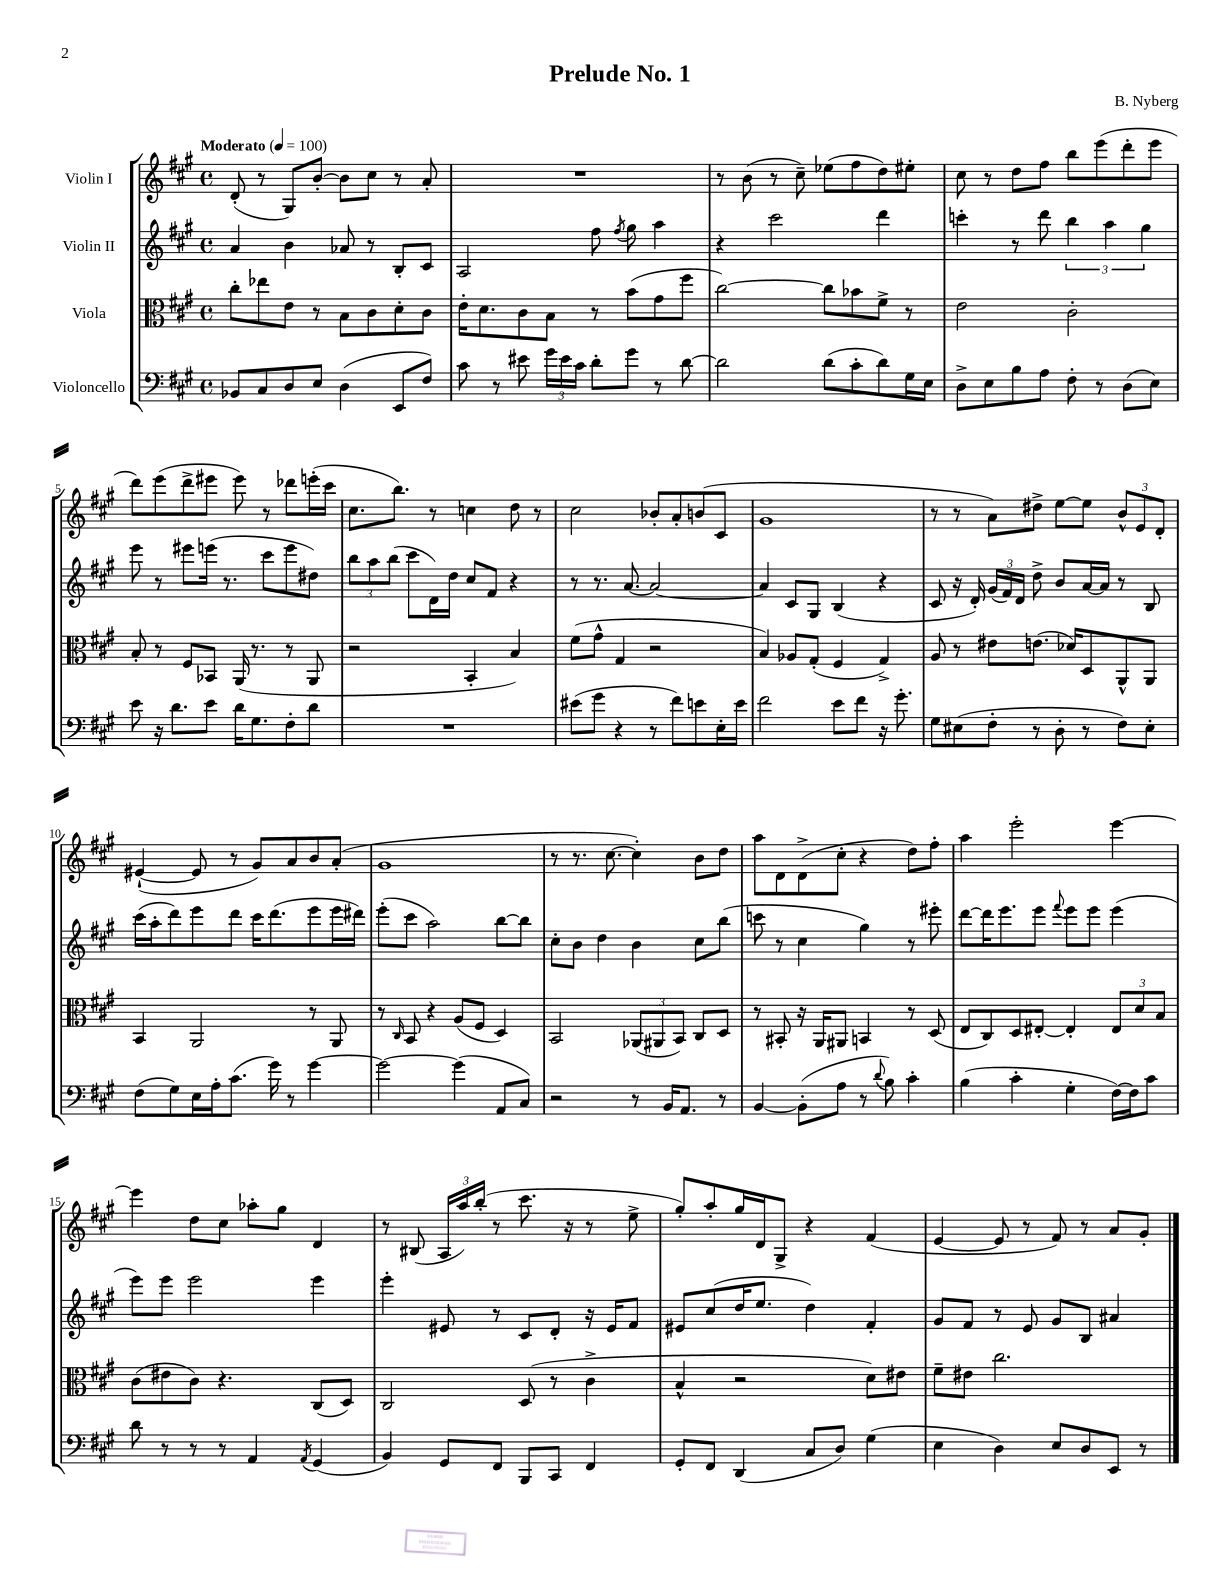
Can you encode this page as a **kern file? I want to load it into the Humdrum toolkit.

**kern	**kern	**kern	**kern
*part4	*part3	*part2	*part1
*staff4	*staff3	*staff2	*staff1
*I"Violoncello	*I"Viola	*I"Violin II	*I"Violin I
*clefF4	*clefC3	*clefG2	*clefG2
*k[f#c#g#]	*k[f#c#g#]	*k[f#c#g#]	*k[f#c#g#]
*M4/4	*M4/4	*M4/4	*M4/4
*met(c)	*met(c)	*met(c)	*met(c)
*MM100	*MM100	*MM100	*MM100
=1	=1	=1	=1
!	!	!	!LO:TX:a:B:t=Moderato
8BB-X/L	8cc#'\L	4a/	(8d'/
8C#/	8ee-X\	.	8r
8D/	8e\J	4b\	8G#/L)
8E/J	8r	.	[8b'/J
(4D\	8B\L	8a-X/	8b\L]
.	8c#\	8r	8cc#\J
8EE/L	8d'\	8B'/L	8r
8F#/J)	8c#\J	8c#/J	8a'/
=2	=2	=2	=2
8c#\	16e'\KL	2A/	1r
.	8.d\	.	.
8r	.	.	.
8e#X\	8c#\	.	.
24g#\LL	8B\J	.	.
24e#\	.	.	.
24c#\JJ	.	.	.
8d'\L	8r	8ff#\	.
.	.	8qff#/	.
8g#\J	(8b\L	8gg#\	.
8r	8g#\	4aa\	.
[8d\	8ff#\J	.	.
=3	=3	=3	=3
2d\]	[2cc#\)	4r	8r
.	.	.	(8b\
.	.	2ccc#\	8r
.	.	.	8cc#~\)
(8d\L	8cc#\L]	.	(8ee-X\L
8c#'\	8b-X\	.	8ff#\
8d\)	8f#^\J	4ddd\	8dd\)
16G#\L	8r	.	8ee#X'\J
16E\JJ	.	.	.
=4	=4	=4	=4
8D^\L	2e\	4cccn'\	8cc#\
8E\	.	.	8r
8B\	.	8r	8dd\L
8A\J	.	8ddd\	8ff#\J
8F#'\	2c#'\	6bb\	8bb\L
8r	.	.	(8eee\
.	.	6aa\	.
(8D\L	.	.	8ddd'\
.	.	6gg#\	.
8E\J)	.	.	8eee\J
!!LO:LB:g=z
=5	=5	=5	=5
8e\	8B'/	8eee\	8ddd\L)
16r	8r	8r	(8eee\
8.d\L	.	.	.
.	8F#/L	8eee#X\L	8ddd^\
8e\J	8BB-X/J	(16eeen\Jk	8eee#X\J
.	.	8.r	.
16d\KL	(16AA/	.	8eee#\)
8.G#\	8.r	.	.
.	.	8ccc#\L	8r
8F#'\	8r	8eee\	8ddd-X\L
8d\J	8AA/	8dd#X\J)	(16eeen'\L
.	.	.	16ccc#\JJ
=6	=6	=6	=6
1r	2r	12bb\L	8.cc#\L
.	.	12aa\	.
.	.	(12bb\J	.
.	.	.	8.bb\J)
.	.	8ccc#\L	.
.	.	16d\L)	8r
.	.	16dd\JJ	.
.	4BB'/	8cc#/L	4ccn\
.	.	8f#/J	.
.	4B/)	4r	8dd\
.	.	.	8r
=7	=7	=7	=7
(8e#X\L	(8f#\L	8r	2cc#\
8g#\J	8g#^^\J	8.r	.
4r	4G#/	.	.
.	.	[8.a/	.
8r	2r	2a/_	8b-X'/L
8f#\L)	.	.	8a'/
8en\	.	.	(8bn/
16E'\L	.	.	8c#/J
16e\JJ	.	.	.
=8	=8	=8	=8
2f#\	4B/)	4a/]	1g#
.	8A-X/L	8c#/L	.
.	(8G#'/J	8G#/J	.
8e\L	4F#/	(4B/	.
8f#\J	.	.	.
16r	4G#^/)	4r	.
8.g#'\	.	.	.
=9	=9	=9	=9
8G#\L	8A/	8c#/	8r
(8E#X\	8r	16r	8r
.	.	16d'/)	.
8F#'\J	8e#X\L	(24g#/LL	8a\L)
.	.	24f#/)	.
.	.	24d/JJ	.
8r	(8.en\J	8dd^\	8dd#X^\J
8D'\	.	8b/L	[8ee\L
.	16d-X/KL)	.	.
8r	8D/	[16a/L	8ee\J]
.	.	16a/JJ]	.
8F#\L)	8AA^^/	8r	12b^^/L
.	.	.	12e/
8E#'\J	8AA/J	8B/	.
.	.	.	12d'/J
!!LO:LB:g=z
=10	=10	=10	=10
(8F#\L	4BB/	(16ccc#\LL	([4e#X`/
.	.	16aa'\J	.
8G#\)	.	8ddd\)	.
16E\L	2AA/	8eee\	8e#/]
16A'\J	.	.	.
(8.c#\J	.	8ddd\J	8r
.	.	16ccc#\KL	8g#/L)
16g#\)	.	(8.ddd\	.
8r	.	.	8a/
[4g#\	8r	8eee\	8b/
.	8AA/	16eee\L	(8a'/J
.	.	16ddd#X\JJ)	.
=11	=11	=11	=11
2g#\_	8r	(8eee'\L	1g#
.	16qqC#/	.	.
.	8BB/	8ccc#\J	.
.	4r	2aa\)	.
(4g#\]	(8A/L	.	.
.	8F#/J	.	.
8AA/L	4D/)	[8bb\L	.
8C#/J)	.	8bb\J]	.
=12	=12	=12	=12
2r	2BB/	8cc#'\L	8r
.	.	8b\J	8.r
.	.	4dd\	.
.	.	.	[8.cc#\
8r	(12AA-X/L	4b\	4cc#'\])
.	12AA#X/	.	.
16BB/KL	.	.	.
.	12BB/J)	.	.
8.AA/J	.	.	.
.	8C#/L	8cc#\L	8b\L
8r	8D/J	(8bb\J	8dd\J
=13	=13	=13	=13
[4BB/	8r	8cccn\	8aa\L
.	8BB#X'/	8r	8d\
(8BB'\L]	16r	4cc#\	(8d^\
.	16AA/KL	.	.
8A\J	8AA#X/J	.	8cc#'\J
8r	4BBn/	4gg#\)	4r
8qqd/	.	.	.
8B\)	.	.	.
4c#'\	8r	8r	8dd\L)
.	(8D/	8eee#X'\	8ff#'\J
=14	=14	=14	=14
(4B\	8E/L	[8ddd\L	4aa\
.	8C#/)	16ddd\K]	.
.	.	8.eee\	.
4c#'\	8D/	.	2eee'\
.	[8E#X'/J	8eee\J	.
.	.	8qqfff#/	.
4G#'\	4E#'/]	8eee\L	.
.	.	8eee\J	.
[16F#\LL)	12E#/L	(4eee\	[4eee\
16F#\J]	.	.	.
.	12d/	.	.
8c#\J	.	.	.
.	12B/J	.	.
!!LO:LB:g=z
=15	=15	=15	=15
8d\	(8c#\L	8eee\L)	4eee\]
8r	8e#X\	8eee\J	.
8r	8c#\J)	2eee\	8dd\L
8r	4.r	.	8cc#\J
4AA/	.	.	8aa-X'\L
.	.	.	8gg#\J
8qAA/	.	.	.
(4GG#/	(8C#/L	4eee\	4d/
.	8D/J)	.	.
=16	=16	=16	=16
4BB/)	2C#/	4eee'\	8r
.	.	.	(8B#X/
8GG#/L	.	8e#X/	24A/LL
.	.	.	24aa/)
.	.	.	(24bb'/JJ
8FF#/J	.	8r	8r
8BBB/L	(8D/	8c#/L	8.ccc#\
8CC#/J	8r	8d'/J	.
.	.	.	16r
4FF#/	4c#^\	16r	8r
.	.	16e#/KL	.
.	.	8f#/J	8ee^\
=17	=17	=17	=17
8GG#'/L	4B^^/	8e#X/L	8gg#'/L)
8FF#/J	.	(8cc#/	8aa'/
(4DD/	2r	16dd/K	16gg#/L
.	.	8.ee/J	16d/J
.	.	.	8G#^/J
8C#/L	.	4dd\)	4r
8D/J)	.	.	.
(4G#\	8d\L)	4f#'/	(4f#/
.	8e#X\J	.	.
=18	=18	=18	=18
4E\	8f#~\L	8g#/L	[4e/
.	8e#X\J	8f#/J	.
4D\)	2.cc#\	8r	8e/]
.	.	8e/	8r
8E/L	.	8g#/L	8f#/)
8D/	.	8B/J	8r
8EE/J	.	4a#X/	8a/L
8r	.	.	8g#'/J
==	==	==	==
*-	*-	*-	*-
